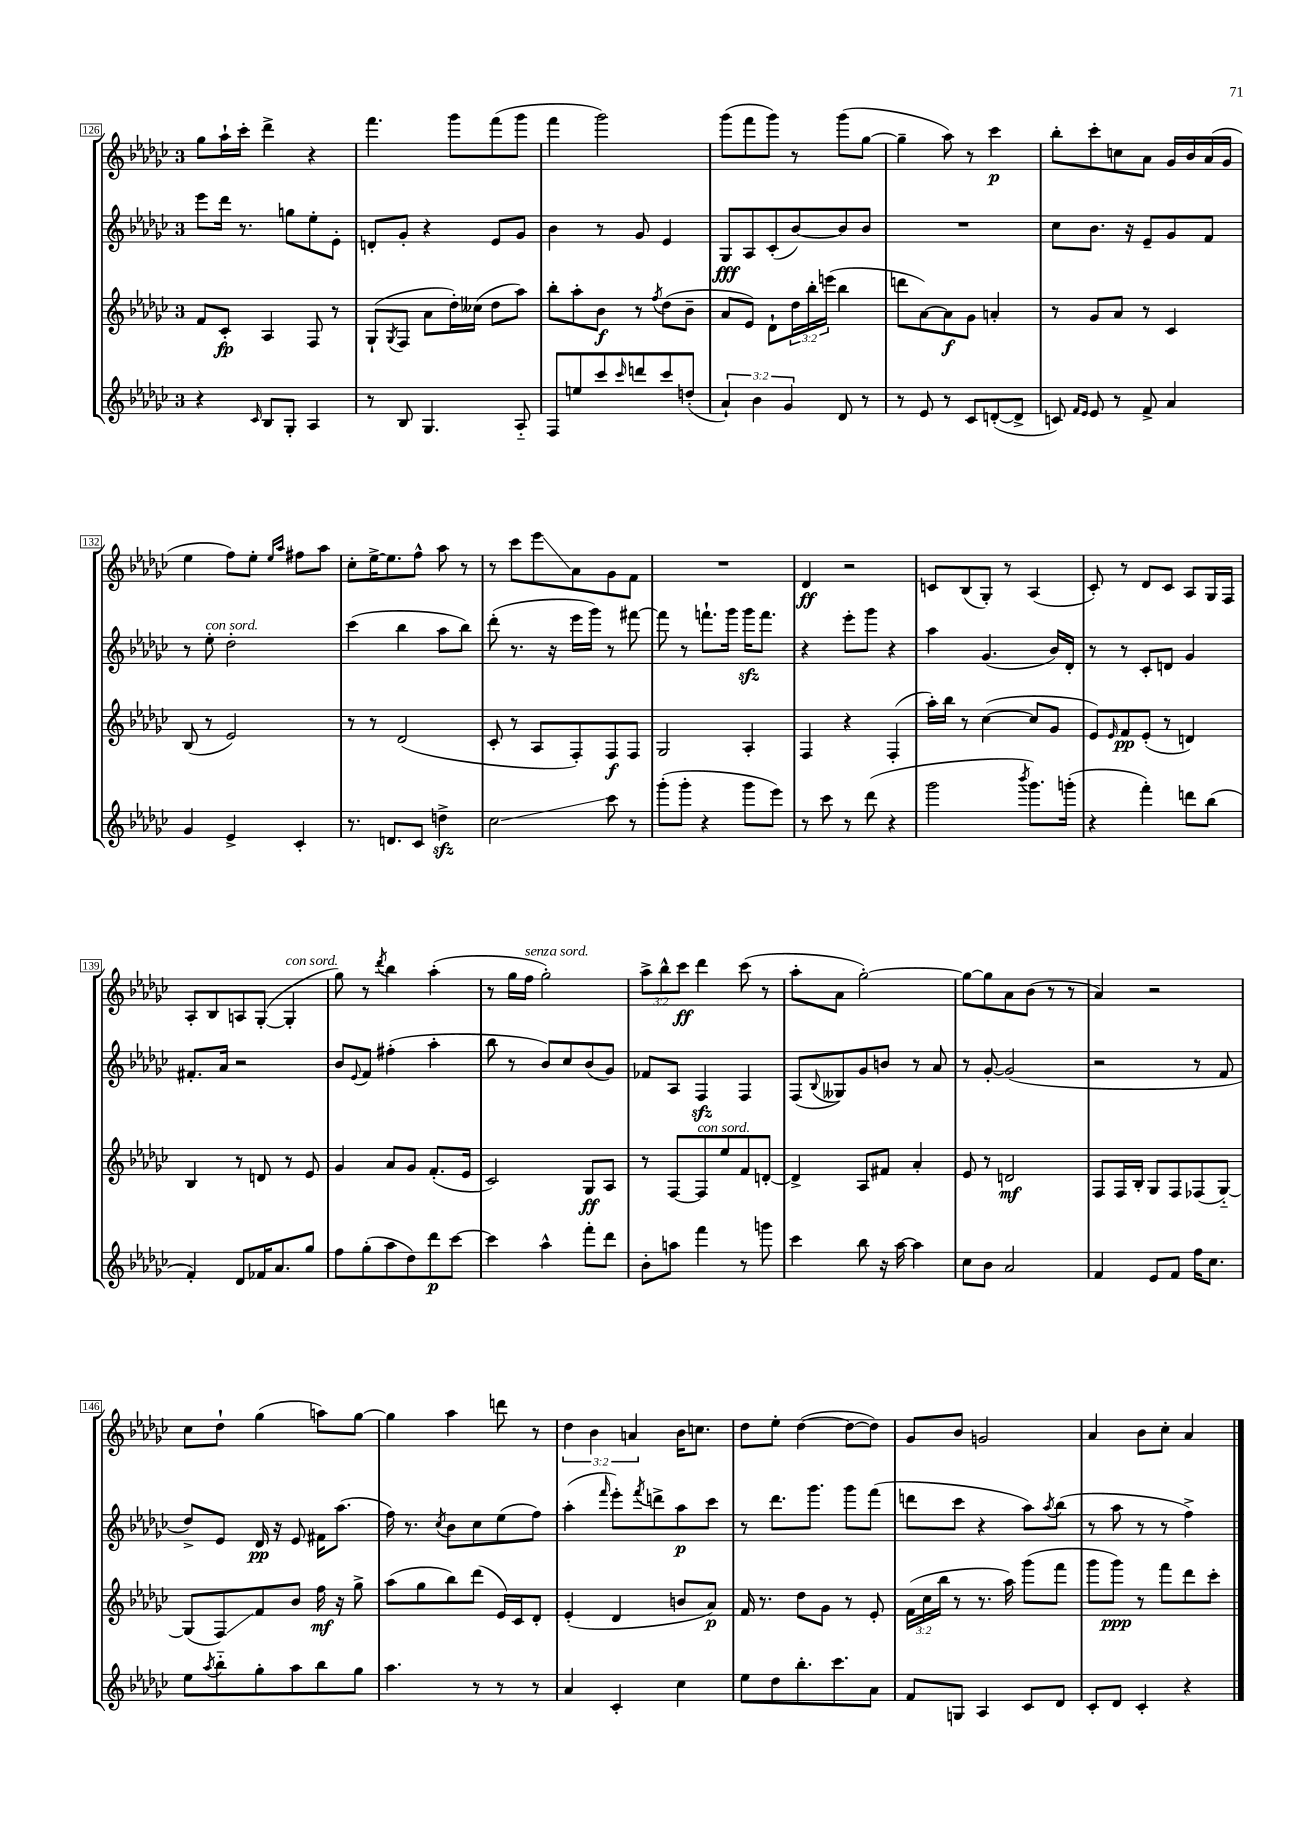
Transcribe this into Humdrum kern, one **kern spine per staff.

**kern	**kern	**kern	**kern
*staff4	*staff3	*staff2	*staff1
*clefG2	*clefG2	*clefG2	*clefG2
*k[b-e-a-d-g-c-]	*k[b-e-a-d-g-c-]	*k[b-e-a-d-g-c-]	*k[b-e-a-d-g-c-]
*M3/4	*M3/4	*M3/4	*M3/4
4r	8f/L	8eee-\L	8gg-\L
.	8c-'/J	16ddd-\Jk	16aa-`\L
.	.	8.r	16ccc-'\JJ
16qqc-/	.	.	.
8B-/L	4A-/	.	4ddd-^\
8G-'/J	.	8gg\L	.
4A-/	8F/	8ee-'\	4r
.	8r	8e-'\J	.
=	=	=	=
8r	(8G-`/L	8d'/L	4.fff\
.	8qG-/	.	.
8B-/	8F/J	8g-'/J	.
4.G-/	8a-\L	4r	.
.	16dd-'\L)	.	8ggg-\L
.	(16cc--\JJ	.	.
.	8dd-\L	8e-/L	(8fff\
8A-'~/	8aa-\J)	8g-/J	8ggg-\J
=	=	=	=
8F/L	8bb-'\L	4b-\	4fff\
8ee/	8aa-'\	.	.
8ccc-/	8b-\J	8r	2ggg-\)
16qqccc-/	.	.	.
8ddd/	8r	8g-/	.
.	8qff/	.	.
8ccc-/	(8dd-\L	4e-/	.
(8dd'/J	8b-~\J	.	.
=	=	=	=
6a-`/)	8a-/L	8G-/L	(8ggg-\L
.	8e-/J)	8A-/	8fff\
6b-\	.	.	.
.	8d-`\L	(8c-'/	8ggg-\J)
6g-/	.	.	.
.	24dd-\L	[8b-/)	8r
.	24bb-'\	.	.
.	(24eee\JJ	.	.
8d-/	4bb-\	8b-/]	(8ggg-\L
8r	.	8b-/J	[8gg-\J
=	=	=	=
8r	8ddd\L	2.r	4gg-~\]
8e-/	[8a-\)	.	.
8r	8a-\]	.	8aa-\)
8c-/L	8g-\J	.	8r
([8d'/	4a'/	.	4ccc-\
8d^/]J	.	.	.
=	=	=	=
8c/)	8r	8cc-\L	8bb-'\L
16qqf/LL	.	.	.
16qqe-/JJ	.	.	.
8e-/	8g-/L	8.b-\J	8ccc-'\
8r	8a-/J	.	8cc\
.	.	16r	.
8f^/	8r	8e-~/L	8a-\J
4a-/	4c-/	8g-/	16g-/LL
.	.	.	16b-/
.	.	8f/J	(16a-/
.	.	.	16g-/JJ
=	=	=	=
4g-/	(8B-/	8r	4ee-\
.	8r	8ee-'\	.
4e-^/	2e-/)	2dd-'\	8ff\L)
.	.	.	8ee-'\J
.	.	.	16qqee-/LL
.	.	.	16qqaa-/JJ
4c-'/	.	.	8ff#\L
.	.	.	8aa-\J
=	=	=	=
8.r	8r	(4ccc-\	8cc-'\L
.	8r	.	[16ee-^\K
8.d/L	.	.	8.ee-\]
.	(2d-/	4bb-\	.
8c-/J	.	.	8ff^^\J
4dd^\	.	8aa-\L	8aa-\
.	.	8bb-\J)	8r
=	=	=	=
2cc-\	8c-'/	(8ddd-'\	8r
.	8r	8.r	8ccc-\L
.	8A-/L	.	8eee-\
.	.	16r	.
.	8F'/)	16eee-\LL	8a-\
.	.	16ggg-\JJ)	.
8ccc-\	8F/	8r	8g-\
8r	8F/J	[8fff#\	8f\J
=	=	=	=
(8ggg-'\L	2G-/	8fff#\]	2.r
8ggg-'\J	.	8r	.
4r	.	8.fff`\L	.
.	.	16ggg-\Jk	.
8ggg-\L	4A-'/	16ggg-\LK	.
.	.	8.fff\J	.
8eee-\J)	.	.	.
=	=	=	=
8r	4F/	4r	4d-/
8ccc-\	.	.	.
8r	4r	8eee-'\L	2r
(8ddd-\	.	8ggg-\J	.
4r	(4F'/	4r	.
=	=	=	=
2ggg-\	16aa-'\LL)	4aa-\	8c/L
.	16bb-\JJ	.	.
.	8r	.	(8B-/
.	([4cc-\	(4.g-/	8G-'/J)
.	.	.	8r
8qbbb-/	.	.	.
8.ggg-\L)	8cc-/]L	.	(4A-/
.	8g-/J	16b-/LL)	.
(16ggg'\Jk	.	16d-'/JJ	.
=	=	=	=
4r	8e-/L)	8r	8c-'/)
.	16qqe-/	.	.
.	8f/	8r	8r
4fff'\)	(8e-'/J	8c-'/L	8d-/L
.	8r	8d/J	8c-/J
8ddd\L	4d/)	4g-/	8A-/L
(8bb-\J	.	.	16G-/L
.	.	.	16F/JJ
=	=	=	=
4f'/)	4B-/	8.f#'/L	8A-'/L
.	.	.	8B-/
.	.	16a-/Jk	.
8d-/L	8r	2r	8A/
16f-/K	8d/	.	([8G-'/J
8.a-/	.	.	.
.	8r	.	4G-'/]
8gg-/J	8e-/	.	.
=	=	=	=
8ff\L	4g-/	8b-/L	8gg-\)
.	.	8qqe-/	.
(8gg-'\	.	8f/J	8r
.	.	.	8qddd-/
8aa-\	8a-/L	(4ff#'\	4bb-\
8dd-\)	8g-/J	.	.
8ddd-\	(8.f'/L	4aa-'\	(4aa-'\
[8ccc-\J	.	.	.
.	16e-/Jk	.	.
=	=	=	=
4ccc-\]	2c-/)	8bb-\	8r
.	.	8r	16gg-\LL
.	.	.	16ff\JJ
4aa-^^\	.	8b-/L)	2gg-'\)
.	.	8cc-/	.
8fff'\L	8G-/L	(8b-/	.
8ddd-\J	8A-/J	8g-/J)	.
=	=	=	=
8b-'\L	8r	8f-/L	12aa-^\L
.	.	.	12bb-^^\
8aa\J	[8F/L	8A-/J	.
.	.	.	12ccc-\J
4fff\	8F/]	4F/	4ddd-\
.	8ee-/	.	.
8r	8f/	4F/	(8ccc-\
8ggg\	[8d'/J	.	8r
=	=	=	=
4ccc-\	4d^/]	(8F/L	8aa-'\L
.	.	8qqB-/	.
.	.	8G--/)	8a-\J
8bb-\	8A-/L	8g-/	[2gg-'\)
16r	8f#/J	8b/J	.
[16aa-\	.	.	.
4aa-\]	4a-'/	8r	.
.	.	8a-/	.
=	=	=	=
8cc-\L	8e-/	8r	8gg-\_L
8b-\J	8r	[8g-'/	8gg-\]
2a-/	2d/	(2g-/]	8a-\
.	.	.	(8b-\J
.	.	.	8r
.	.	.	8r
=	=	=	=
4f/	8F/L	2r	4a-/)
.	16F/L	.	.
.	16B-'/JJ	.	.
8e-/L	8G-/L	.	2r
8f/J	8F/	.	.
16ff\LK	(8F-/	8r	.
8.cc-\J	.	.	.
.	[8G-'~/J)	8f/	.
=	=	=	=
8ee-\L	(8G-/]L	8dd-^/L)	8cc-\L
8qaa-/	.	.	.
8bb-'~\	8F/)	8e-/J	8dd-`\J
8gg-'\	8f/	16d-/	(4gg-\
.	.	16r	.
8aa-\	8b-/J	8e-/	.
8bb-\	16ff\	16f#\LK	8aa\L)
.	16r	(8.aa-\J	.
8gg-\J	8gg-^\	.	[8gg-\J
=	=	=	=
4.aa-\	(8aa-\L	16ff\)	4gg-\]
.	.	8.r	.
.	8gg-\	.	.
.	.	8qcc-/	.
.	8bb-\)	8b-\L	4aa-\
8r	(8ddd-\J	8cc-\	.
8r	16e-/LL)	(8ee-\	8ddd\
.	16c-/J	.	.
8r	8d-'/J	8ff\J)	8r
=	=	=	=
4a-/	(4e-'/	(4aa-'\	6dd-\
.	.	.	6b-\
.	.	16qqfff/	.
4c-'/	4d-/	8eee-'\L)	.
.	.	.	6a/
.	.	8qfff/	.
.	.	8ddd^\	.
4cc-\	8b/L	8aa-\	16b-\LK
.	.	.	8.cc\J
.	8a-/J)	8ccc-\J	.
=	=	=	=
8ee-\L	16f/	8r	8dd-\L
.	8.r	.	.
8dd-\	.	8.ddd-\L	8ee-'\J
8.bb-'\	8dd-\L	.	([4dd-\
.	.	8.ggg-\J	.
.	8g-\J	.	.
8.ccc-\	.	.	.
.	8r	8ggg-\L	8dd-\_L
8a-\J	8e-'/	(8fff\J	8dd-\]J)
=	=	=	=
8f/L	(24f\LL	8ddd\L	8g-/L
.	24cc-\	.	.
.	24bb-\JJ	.	.
8G/J	8r	8ccc-\J	8b-/J
4A-/	8.r	4r	2g/
.	16aa-\)	.	.
8c-/L	(8ggg-\L	8aa-\L)	.
.	.	8qaa-/	.
8d-/J	8fff\J	(8bb-\J	.
=	=	=	=
8c-'/L	8ggg-\L	8r	4a-/
8d-/J	8ggg-\J)	8aa-\	.
4c-'/	8r	8r	8b-\L
.	8fff\L	8r	8cc-'\J
4r	8ddd-\	4ff^\)	4a-/
.	8ccc-'\J	.	.
==	==	==	==
*-	*-	*-	*-
